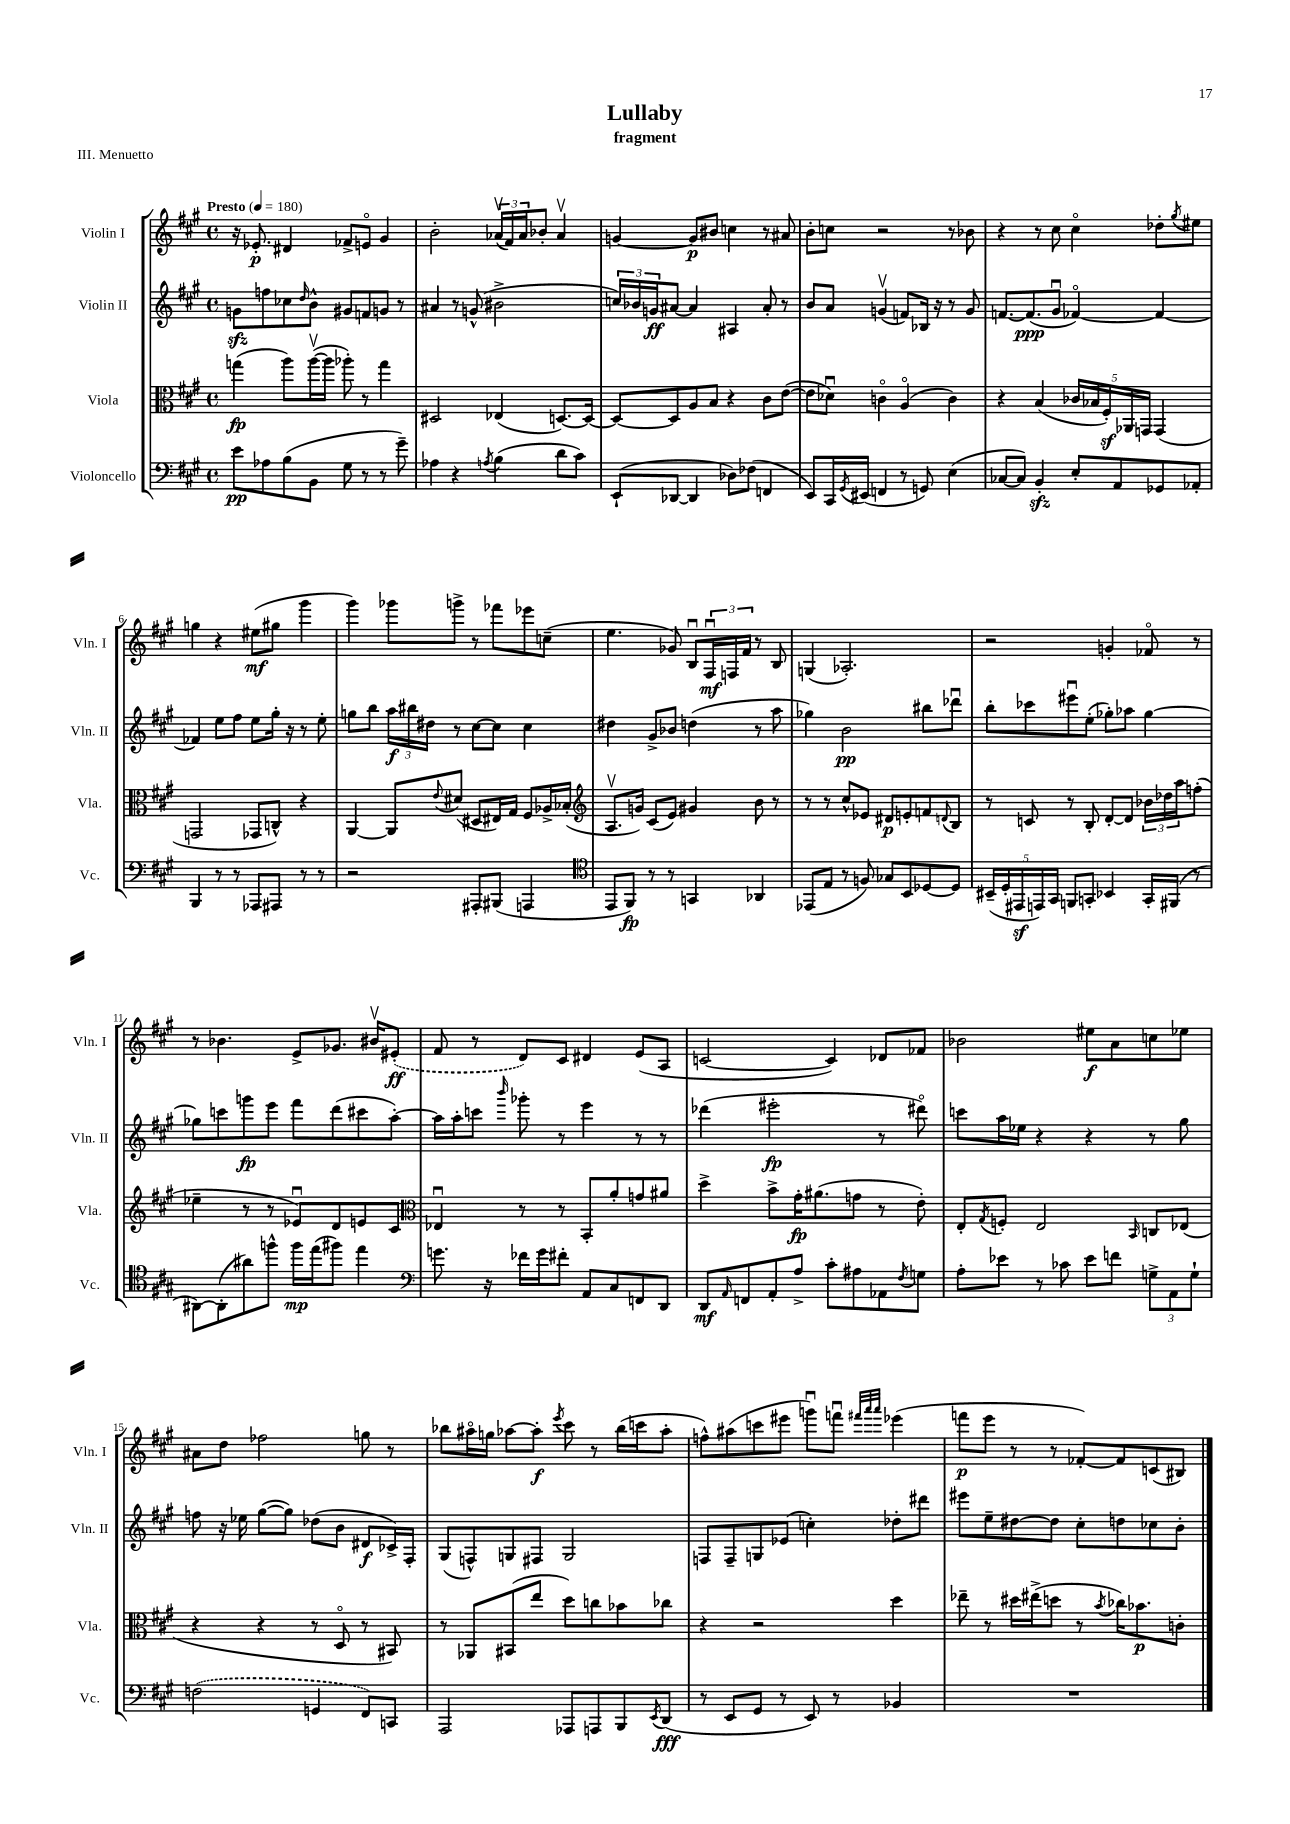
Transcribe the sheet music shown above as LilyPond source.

\header { title = "Lullaby" subtitle = "fragment" piece = "III. Menuetto" }
<<
\new StaffGroup <<
\new Staff = "s0" \with { instrumentName = "Violin I" shortInstrumentName = "Vln. I" } {
    \clef treble \key a \major \defaultTimeSignature \time 4/4 \tempo "Presto" 4 = 180
    r16 ees'8.-.\p dis'4 fes'8-> e'8\flageolet gis'4 |
    b'2-. \tuplet 3/2 { aes'16\upbow( fis'16) aes'16 } bes'8-. aes'4\upbow |
    g'4~ g'8\p bis'8 c''4 r8 ais'8 |
    b'8-. c''8 r2 r8 bes'8 |
    r4 r8 cis''8 cis''4\flageolet des''8-. \acciaccatura { gis''8 } eis''8 |
    g''4 r4 eis''8\mf( gis''8 gis'''4 |
    gis'''4) ges'''8 g'''8-> r8 fes'''8 ees'''8 c''8--( |
    e''4. ges'8) b8\downbow \tuplet 3/2 { fis16\downbow\mf f16 fis'16 } r8 b8 |
    g4( aes2.-.) |
    r2 g'4-. fes'8\flageolet r8 |
    r8 bes'4. e'8-> ges'8. bis'16\upbow \once \slurDashed eis'8-.\ff( |
    fis'8 r8 d'8) cis'8 dis'4 e'8( a8 |
    c'2~ c'4) des'8 fes'8 |
    bes'2 eis''8\f a'8 c''8 ees''8 |
    ais'8 d''8 fes''2 g''8 r8 |
    bes''8 ais''16\flageolet g''16 aes''8~ aes''8-.\f \acciaccatura { e'''8 } cis'''8 r8 bes''16( c'''16 aes''8-. |
    f''8-^) ais''8( c'''8 eis'''8 g'''8\downbow) f'''8\downbow \grace { fis'''32 a'''32 a'''32 } ees'''4( |
    f'''8\p e'''8 r8 r8 fes'8~-.) fes'8 c'8( bis8) \bar "|." |
}
\new Staff = "s1" \with { instrumentName = "Violin II" shortInstrumentName = "Vln. II" } {
    \clef treble \key a \major \defaultTimeSignature \time 4/4
    g'8\sfz f''8 ces''8 \grace { d''16 } b'8-^ gis'8 f'8 g'8 r8 |
    ais'4 r8 g'8-^( bis'2-> |
    \tuplet 3/2 { c''16) bes'16 g'16\ff } ais'8~ ais'4 ais4 ais'8-. r8 |
    b'8 a'8 g'4\upbow( f'8) bes16 r16 r8 g'8 |
    f'8.~ f'8.\ppp( gis'8\downbow fes'4~\flageolet) fes'4~ |
    fes'4 e''8 fis''8 e''8 gis''16-. r16 r8 e''8-. |
    g''8 b''8 \tuplet 3/2 { a''16\f bis''16 dis''16 } r8 cis''8~ cis''8 cis''4 |
    dis''4 gis'8-> bes'8 d''4( r8 a''8 |
    ges''4) b'2\pp bis''8 des'''8\downbow |
    b''8-. ces'''8 eis'''8\downbow e''8-.( ges''8-.) aes''8 ges''4~ |
    ges''8 c'''8 g'''8\fp e'''8 fis'''8 d'''8( cis'''8 a''8~-.) |
    a''16 a''16-. c'''8 \grace { b'''16 } ges'''8-. r8 e'''4 r8 r8 |
    des'''4( eis'''2-.\fp r8 dis'''8\flageolet) |
    c'''8 a''16 ees''16 r4 r4 r8 gis''8 |
    f''8 r16 ees''16 gis''8~( gis''8) des''8( b'8 dis'8\f ces'16->) fis16-. |
    gis8( f8-^) g8 fis8 g2 |
    f8 f8-- g8 ees'8( c''4-.) des''8-. dis'''8 |
    eis'''8 e''8-- dis''8~ dis''8 cis''8-. d''8 ces''8 b'8-. \bar "|." |
}
\new Staff = "s2" \with { instrumentName = "Viola" shortInstrumentName = "Vla." } {
    \clef alto \key a \major \defaultTimeSignature \time 4/4
    g''4\fp( a''8) a''16~\upbow( a''16 aes''8-.) r8 g''4 |
    dis2 ees4( d8.~) d16~ |
    d8~ d8 a8 b8 r4 cis'8 e'8~( |
    e'8 des'8\downbow) c'4\flageolet a4\flageolet( c'4) |
    r4 b4( \tuplet 5/4 { ces'16 bes16 fis16-.\sf) aes,16 g,16 } g,4( |
    g,2 ges,8 c8-^) r4 |
    a,4~ a,8 \appoggiatura { e'8 } dis'8( dis8 eis16) gis16 fis8 aes16-> bes16-.( |
    \clef treble a8.\upbow g'16) cis'8( e'8) gis'4 b'8 r8 |
    r8 r8 cis''8-^ ees'8 dis'8\p e'8-. f'8 \appoggiatura { d'8 } b8 |
    r8 c'8 r8 b8-. d'8~-. d'8 \tuplet 3/2 { bes'16 des''16 a''16 } f''8-.( |
    ees''4-- r8 r8 ees'8\downbow) d'8 e'8 cis'8 |
    \clef alto ees4\downbow r8 r8 b,8-. a'8-. g'8 ais'8 |
    d''4-> b'8-> gis'16-.\fp ais'8.( g'8 r8 e'8-.) |
    e8-. \acciaccatura { gis8 } f8-. e2 \grace { b,16 } c8 ees8( |
    r4 r4 r8 d8\flageolet r8 bis,8) |
    r8 aes,8 bis,8( e''8 d''8) c''8 bes'8 ces''8 |
    r4 r2 d''4 |
    ees''8-- r8 dis''16 eis''16->( d''8 r8 \acciaccatura { b'8 } ces''16) bes'8.\p c'8-. \bar "|." |
}
\new Staff = "s3" \with { instrumentName = "Violoncello" shortInstrumentName = "Vc." } {
    \clef bass \key a \major \defaultTimeSignature \time 4/4
    e'8\pp aes8 b8( b,8 gis8 r8 r8 gis'8--) |
    aes4 r4 \acciaccatura { a8 } b4( d'8 cis'8) |
    e,8-!( des,8~ des,4 des8) fes8( f,4 |
    e,8) cis,16 \acciaccatura { gis,8 } eis,16( f,4 r8 g,8) e4( |
    ces8~ ces8) b,4-.\sfz e8-. a,8 ges,8 aes,8-. |
    b,,4 r8 r8 aes,,8 ais,,8 r8 r8 |
    r2 ais,,8-. bis,,8( a,,4 |
    \clef tenor e,8 fis,8\fp) r8 r8 g,4 aes,4 |
    ees,8( e8 r8 f8) ges8 b,8 des8~ des8 |
    \tuplet 5/4 { bis,16--( d16-. eis,16\sf e,16) gis,16 } f,8 g,8-. bes,4 g,16-. fis,16( r8 |
    ais,8~) ais,8-.( ais'8) f''8-^ f''16\mp e''16( fis''8) e''4 |
    \clef bass g'8. r16 fes'16 g'16 fis'8-. a,8 cis8 f,8 d,8 |
    d,8\mf \grace { a,16 } f,8 a,8-. a8-> cis'8-. ais8 aes,8 \acciaccatura { fis8 } g8 |
    a8-. ees'8 r8 ces'8 ees'8 f'8 \tuplet 3/2 { g8-> a,8 g8-! } |
    \once \slurDashed f2( g,4 fis,8) c,8 |
    a,,2 aes,,8 a,,8 b,,8 \acciaccatura { e,8 } d,8\fff( |
    r8 e,8 gis,8 r8 e,8) r8 bes,4 |
    R1 \bar "|." |
}
>>
>>
